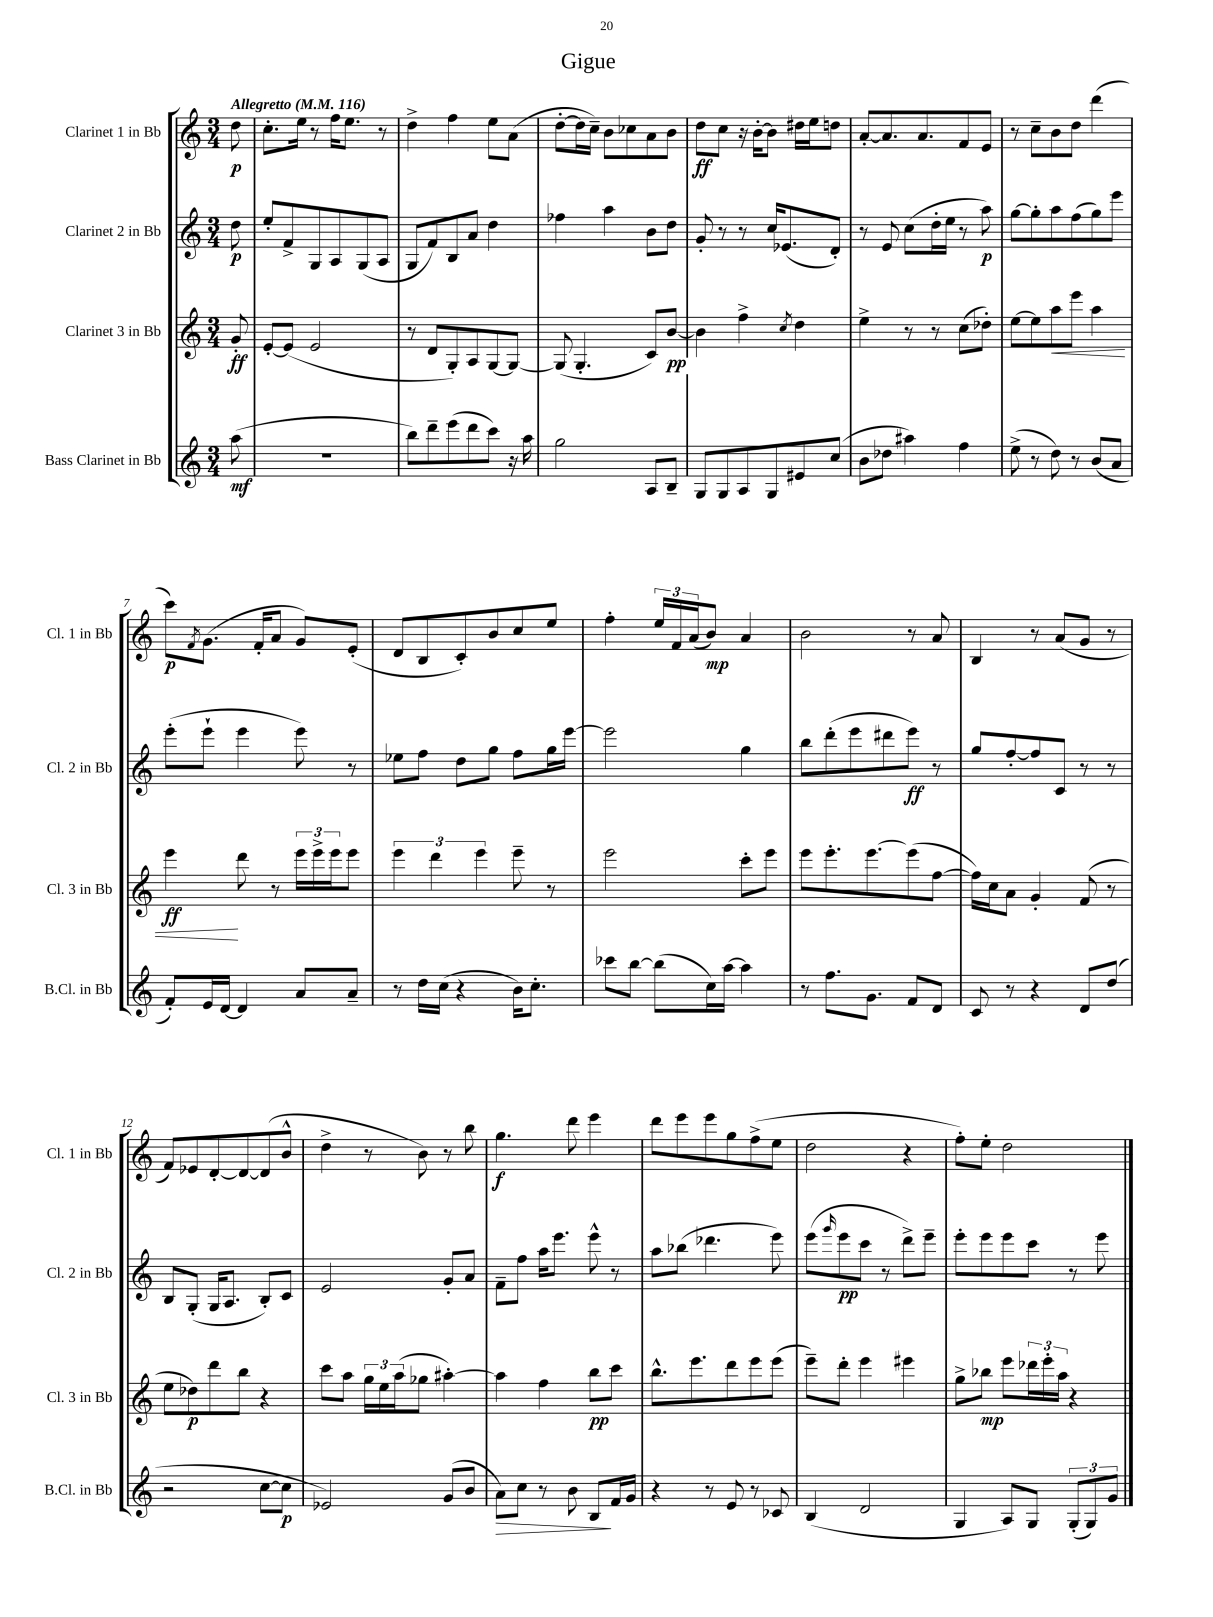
\header { title = "Gigue" }
<<
\new StaffGroup <<
\new Staff = "s0" \with { instrumentName = "Clarinet 1 in Bb" shortInstrumentName = "Cl. 1 in Bb" } {
    \clef treble \key c \major \numericTimeSignature \time 3/4 \partial 8 \tempo "Allegretto" 4 = 116
    d''8\p |
    c''8.-. e''16 r8 f''16 e''8. r8 |
    d''4-> f''4 e''8 a'8( |
    d''8~-. d''16 c''16--) b'8 ces''8 a'8 b'8 |
    d''8\ff c''8 r16 b'16~-. b'8 dis''16 e''16 d''8 |
    a'8~-. a'8. a'8. f'8 e'8 |
    r8 c''8-- b'8 d''8 d'''4( |
    c'''8\p) \acciaccatura { f'8 } g'8.( f'16-. a'8 g'8) e'8-.( |
    d'8 b8 c'8-.) b'8 c''8 e''8 |
    f''4-. \tuplet 3/2 { e''16 f'16 a'16( } b'8\mp) a'4 |
    b'2 r8 a'8 |
    b4 r8 a'8( g'8 r8 |
    f'8) ees'8 d'8~-. d'8~ d'8( b'8-^ |
    d''4-> r8 b'8) r8 b''8 |
    g''4.\f d'''8 e'''4 |
    d'''8 e'''8 e'''8 g''8 f''8->( e''8 |
    d''2 r4 |
    f''8-.) e''8-. d''2 \bar "|." |
}
\new Staff = "s1" \with { instrumentName = "Clarinet 2 in Bb" shortInstrumentName = "Cl. 2 in Bb" } {
    \clef treble \key c \major \numericTimeSignature \time 3/4 \partial 8
    d''8\p |
    e''8-. f'8-> g8 a8 g8( a8 |
    g8 f'8) b8 a'8 d''4 |
    fes''4 a''4 b'8 d''8 |
    g'8-. r8 r8 c''16 ees'8.( d'8-.) |
    r8 e'8 c''8( d''16-. e''16 r8 a''8\p) |
    g''8~ g''8-. a''8 f''8( g''8) e'''8 |
    e'''8-.( e'''8-! e'''4 e'''8) r8 |
    ees''8 f''8 d''8 g''8 f''8 g''16 e'''16~ |
    e'''2 g''4 |
    b''8 d'''8-.( e'''8 dis'''8 e'''8\ff) r8 |
    g''8 f''8~-. f''8 c'8 r8 r8 |
    b8 g8-.( g16 a8. b8-.) c'8 |
    e'2 g'8-. a'8 |
    f'8-- f''8 a''16 e'''8. e'''8-^ r8 |
    a''8 bes''8( des'''4. e'''8) |
    e'''8( \grace { g'''16 } e'''8\pp c'''8 r8 d'''8->) e'''8-- |
    e'''8-. e'''8 e'''8 c'''8 r8 e'''8 \bar "|." |
}
\new Staff = "s2" \with { instrumentName = "Clarinet 3 in Bb" shortInstrumentName = "Cl. 3 in Bb" } {
    \clef treble \key c \major \numericTimeSignature \time 3/4 \partial 8
    g'8-.\ff |
    e'8~-. e'8( e'2 |
    r8 d'8 g8-.) a8 g8~ g8~ |
    g8( g4.-. c'8) b'8~\pp |
    b'4 f''4-> \acciaccatura { c''8 } d''4 |
    e''4-> r8 r8 c''8( des''8-.) |
    e''8~ e''8 a''8\< e'''8 a''4 |
    e'''4\ff\! d'''8 r8 \tuplet 3/2 { e'''16 e'''16-> e'''16 } e'''8 |
    \tuplet 3/2 { e'''4 d'''4 e'''4 } e'''8-- r8 |
    e'''2 c'''8-. e'''8 |
    e'''8 e'''8.-. e'''8.~ e'''8( f''8~ |
    f''16) c''16 a'8 g'4-. f'8( r8 |
    e''8 des''8\p) d'''8 b''8 r4 |
    c'''8 a''8 \tuplet 3/2 { g''16 e''16 a''16( } ges''8 ais''4~-.) |
    ais''4 f''4 b''8\pp c'''8 |
    b''8.-^ e'''8. d'''8 e'''8 e'''8( |
    e'''8--) d'''8-. e'''4 eis'''4 |
    g''8-> bes''8\mp e'''8 \tuplet 3/2 { des'''16 e'''16-. a''16 } r4 \bar "|." |
}
\new Staff = "s3" \with { instrumentName = "Bass Clarinet in Bb" shortInstrumentName = "B.Cl. in Bb" } {
    \clef treble \key c \major \numericTimeSignature \time 3/4 \partial 8
    a''8\mf( |
    R2. |
    b''8) d'''8-- e'''8( d'''8 c'''8) r16 a''16 |
    g''2 a8 b8-- |
    g8 g8 a8 g8 eis'8 c''8( |
    b'8 des''8 ais''4) f''4 |
    e''8->( r8 d''8) r8 b'8( a'8 |
    f'8-.) e'16 d'16~ d'4 a'8 a'8-- |
    r8 d''16 c''16( r4 b'16) c''8.-. |
    ces'''8 b''8~ b''8( c''16) a''16~ a''4 |
    r8 f''8. g'8. f'8 d'8 |
    c'8 r8 r4 d'8 d''8( |
    r2 c''8~ c''8\p |
    ees'2) g'8( b'8 |
    a'8\>) c''8 r8 b'8 b8\! f'16 g'16 |
    r4 r8 e'8 r8 ces'8 |
    b4( d'2 |
    g4 a8) g8 \tuplet 3/2 { g8-.( g8) g'8 } \bar "|." |
}
>>
>>
